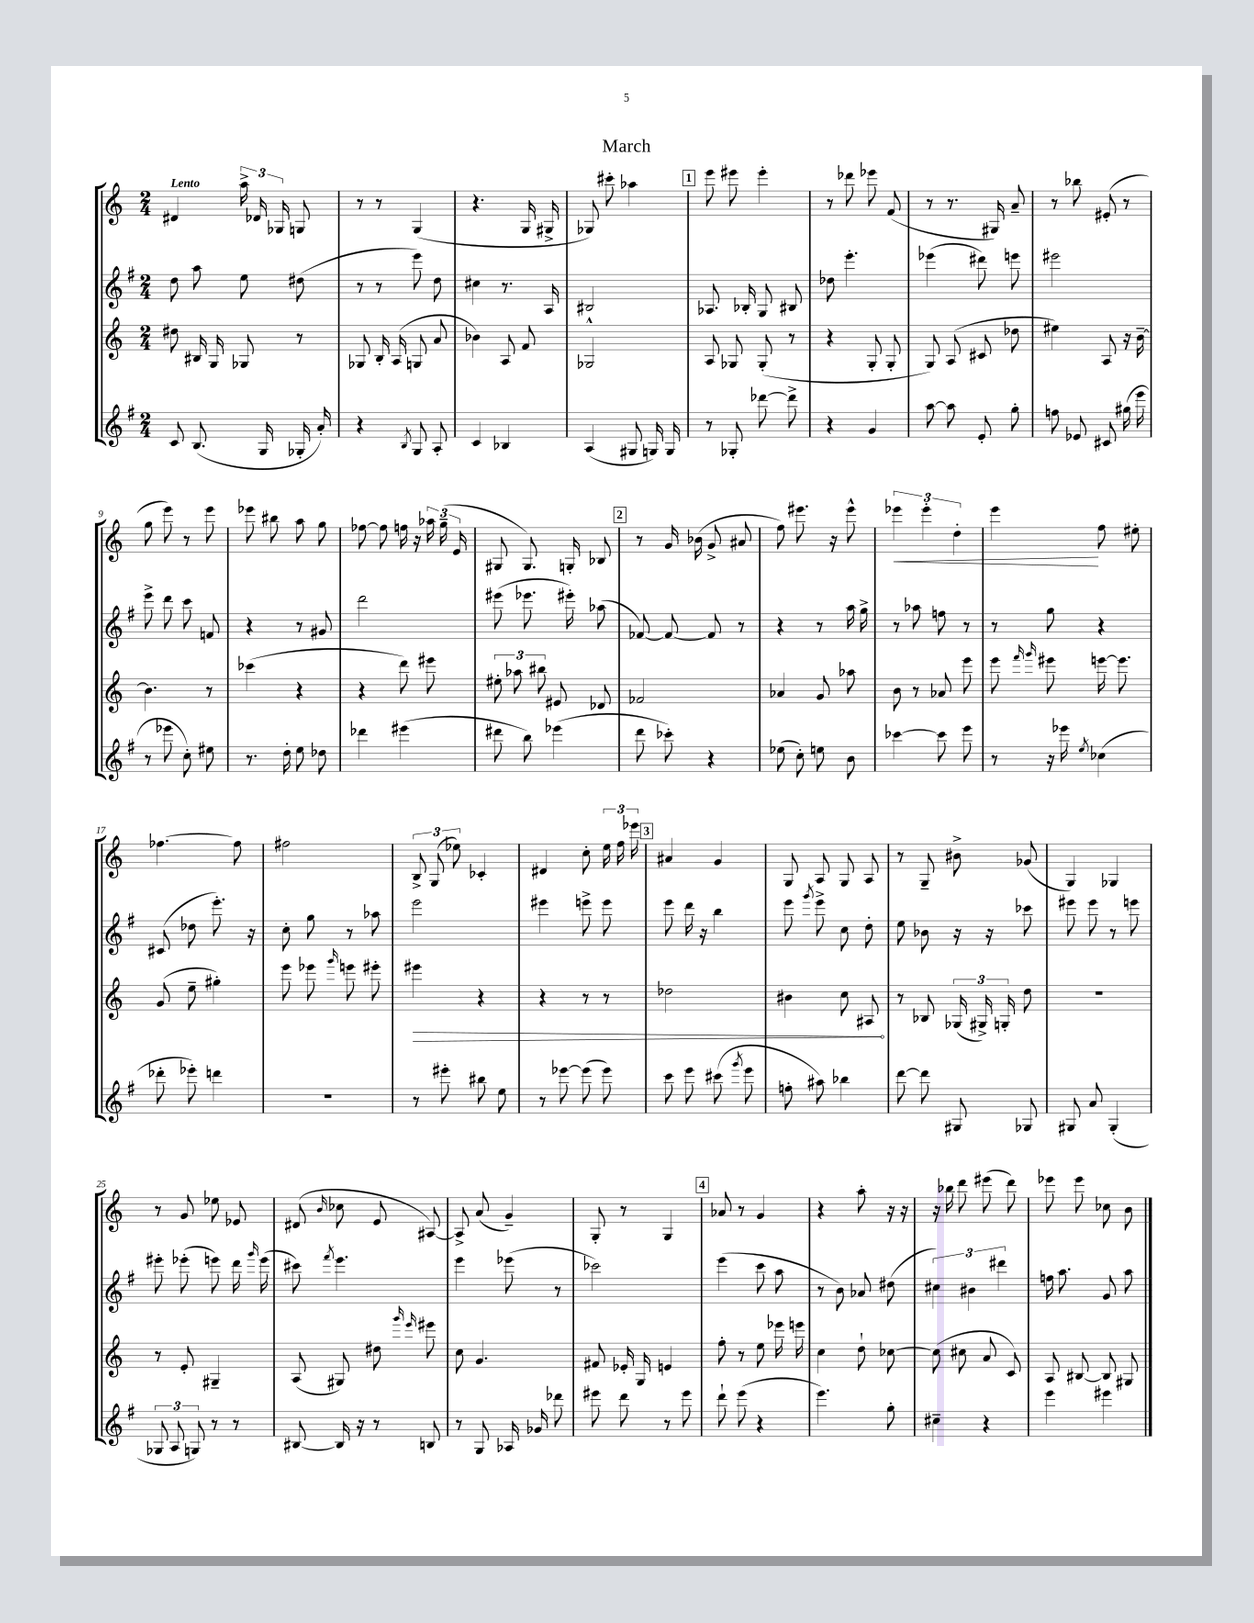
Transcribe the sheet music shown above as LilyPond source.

\header { title = "March" }
<<
\new StaffGroup <<
\new Staff = "s0" {
    \clef treble \key c \major \numericTimeSignature \time 2/4 \tempo "Lento"
    \autoBeamOff dis'4 \tuplet 3/2 { a''16-> des'16 ges16 } g8 |
    r8 r8 g4( |
    r4. g16 gis16-> |
    ges8) cis'''8-. aes''4 |
    \mark \markup { \box "1" } e'''8 eis'''8 eis'''4-. |
    r8 des'''8 ees'''8 f'8( |
    r8 r8. gis16) a'8-- |
    r8 bes''8 eis'8-.( r8 |
    g''8 e'''8) r8 e'''8 |
    ees'''8 bis''8 a''8 g''8 |
    fes''8~ fes''8 f''16 r16 \tuplet 3/2 { aes''16 g''16--( e'16 } |
    gis8 gis8.) g16-. bes8 |
    \mark \markup { \box "2" } r8 g'16 bes'16( g'8-> ais'8 |
    f''8) eis'''8. r16 eis'''8-^ |
    \tuplet 3/2 { ees'''4\< ees'''4-. d''4-. } |
    e'''4\! f''8 eis''8-. |
    fes''4.~ fes''8 |
    fis''2 |
    \tuplet 3/2 { b8-> g8( ees''8) } ces'4-. |
    dis'4 c''8-. \tuplet 3/2 { e''16 f''16 ees'''16 } |
    \mark \markup { \box "3" } ais'4 g'4 |
    g8 a8 g8 a8 |
    r8 g8-- bis'8-> ges'8( |
    g4) ges4 |
    r8 g'8 ees''8 ees'8 |
    dis'8( \grace { b'16 } ces''8 e'8 ais8~) |
    ais8-> a'8( g'4--) |
    g8-. r8 g4 |
    \mark \markup { \box "4" } aes'8 r8 g'4 |
    r4 a''8-. r16 r16 |
    r16 bes''16 d'''8 eis'''8( d'''8) |
    ees'''8 ees'''8 ces''8 b'8 \bar "|." |
}
\new Staff = "s1" {
    \clef treble \key g \major \numericTimeSignature \time 2/4
    \autoBeamOff d''8 a''8 e''8 dis''8( |
    r8 r8 e'''8) d''8 |
    cis''4 r8. a16 |
    bis2 |
    \mark \markup { \box "1" } aes8. bes16-. g8 bis8 |
    des''8 e'''4.-. |
    ees'''4( dis'''8) e'''8 |
    eis'''2 |
    e'''8-> d'''8 c'''8 f'8 |
    r4 r8 gis'8 |
    d'''2 |
    eis'''8( ees'''8. eis'''16-.) aes''8( |
    \mark \markup { \box "2" } fes'8~) fes'8~ fes'8 r8 |
    r4 r8 a''16 g''16-> |
    r8 aes''8 f''8 r8 |
    r8 g''8 r4 |
    cis'8( des''8 e'''8.-.) r16 |
    c''8-. g''8 r8 aes''8 |
    e'''2 |
    eis'''4 e'''8-> e'''8 |
    \mark \markup { \box "3" } e'''8 d'''16 r16 b''4 |
    e'''8 \acciaccatura { g'''8 } e'''8-> c''8 d''8-. |
    e''8 bes'8 r16 r16 ces'''8 |
    eis'''8 eis'''8 r8 e'''8 |
    eis'''8-. ees'''8-.( e'''8) d'''16 \grace { g'''16 } e'''16( |
    cis'''8) \acciaccatura { fis'''8 } e'''4. |
    e'''4 ees'''8( r8 |
    ces'''2) |
    \mark \markup { \box "4" } e'''4( c'''8 a''8 |
    r8 b'8) aes'8 dis''8( |
    \tuplet 3/2 { cis''4) bis'4 dis'''4 } |
    f''16 a''8. g'8 a''8 \bar "|." |
}
\new Staff = "s2" {
    \clef treble \key c \major \numericTimeSignature \time 2/4
    \autoBeamOff dis''8 bis16 g16 ges8 r8 |
    ges8 b16-. a16( g8 a'8 |
    bes'4) a8 f'8 |
    ges2-^ |
    \mark \markup { \box "1" } a8 ges8 ges8-.( r8 |
    r4 g8-. g8-. |
    g8) a8( cis'8 des''8 |
    eis''4) a8 r16 b'16~-- |
    b'4. r8 |
    ces'''4( r4 |
    r4 d'''8) eis'''8 |
    \tuplet 3/2 { eis''8-. aes''8 bis''8 } eis'8 des'8 |
    \mark \markup { \box "2" } fes'2 |
    aes'4 g'8 aes''8 |
    b'8 r8 aes'8 e'''8 |
    e'''8 \grace { f'''16 g'''16 } eis'''8 e'''16~ e'''8. |
    g'8( e''8-- gis''4-.) |
    e'''8 ees'''8 \grace { g'''16 } e'''8 eis'''8-. |
    \once \override Hairpin.circled-tip = ##t eis'''4\> r4 |
    r4 r8 r8 |
    \mark \markup { \box "3" } des''2 |
    bis'4 c''8 ais8\! |
    r8 bes8 \tuplet 3/2 { ges16( gis16->) g16-. } d''8 |
    R2 |
    r8 e'8-. gis4-- |
    a8( gis8) dis''8 \grace { g'''16 e'''16 } eis'''8 |
    c''8 g'4. |
    fis'8 ees'16-. g16 e'4 |
    \mark \markup { \box "4" } f''8-. r8 e''8 ees'''16 e'''16 |
    c''4 d''8-! ces''8~ |
    ces''8( cis''8 a'8 c'8) |
    a8 bis8~ bis8 gis8 \bar "|." |
}
\new Staff = "s3" {
    \clef treble \key g \major \numericTimeSignature \time 2/4
    \autoBeamOff c'8 b8.( g16 ges16-. a'16-.) |
    r4 \acciaccatura { b8 } g8 a8-. |
    c'4 bes4 |
    a4( gis8 g16) g16 |
    \mark \markup { \box "1" } r8 ges8-. des'''8~ des'''8-> |
    r4 g'4 |
    a''8~ a''8 e'8-. g''8-. |
    f''8 ees'8 cis'8 gis''16( e'''16 |
    r8 ees'''8 c''8-.) eis''8 |
    r8. d''16-. e''8 des''8 |
    des'''4 eis'''4( |
    dis'''8 b''8) ees'''4( |
    \mark \markup { \box "2" } d'''8 ces'''8-.) r4 |
    ees''8( c''8-.) e''8 b'8 |
    ces'''4~ ces'''8 e'''8 |
    r8 r16 ees'''16 \acciaccatura { e''8 } ces''4( |
    des'''8-. ees'''8-.) d'''4 |
    r2 |
    r8 eis'''8-. bis''8 e''8 |
    r8 ees'''8~ ees'''8( ees'''8) |
    \mark \markup { \box "3" } c'''8 e'''8 cis'''8( \acciaccatura { g'''8 } e'''8 |
    f''8-. ais''8) bes''4 |
    d'''8~ d'''8 gis8 ges8 |
    gis8 a'8 gis4-.( |
    \tuplet 3/2 { ges8 a8 g8) } r8 r8 |
    bis8~ bis16 r16 r8 b8 |
    r8 g8 aes16 ges'16 des'''8 |
    eis'''8 d'''8 r8 eis'''8 |
    \mark \markup { \box "4" } d'''8-! e'''8( r4 |
    e'''4.) g''8-. |
    cis''4-- r4 |
    e'''4 eis'''4 \bar "|." |
}
>>
>>
